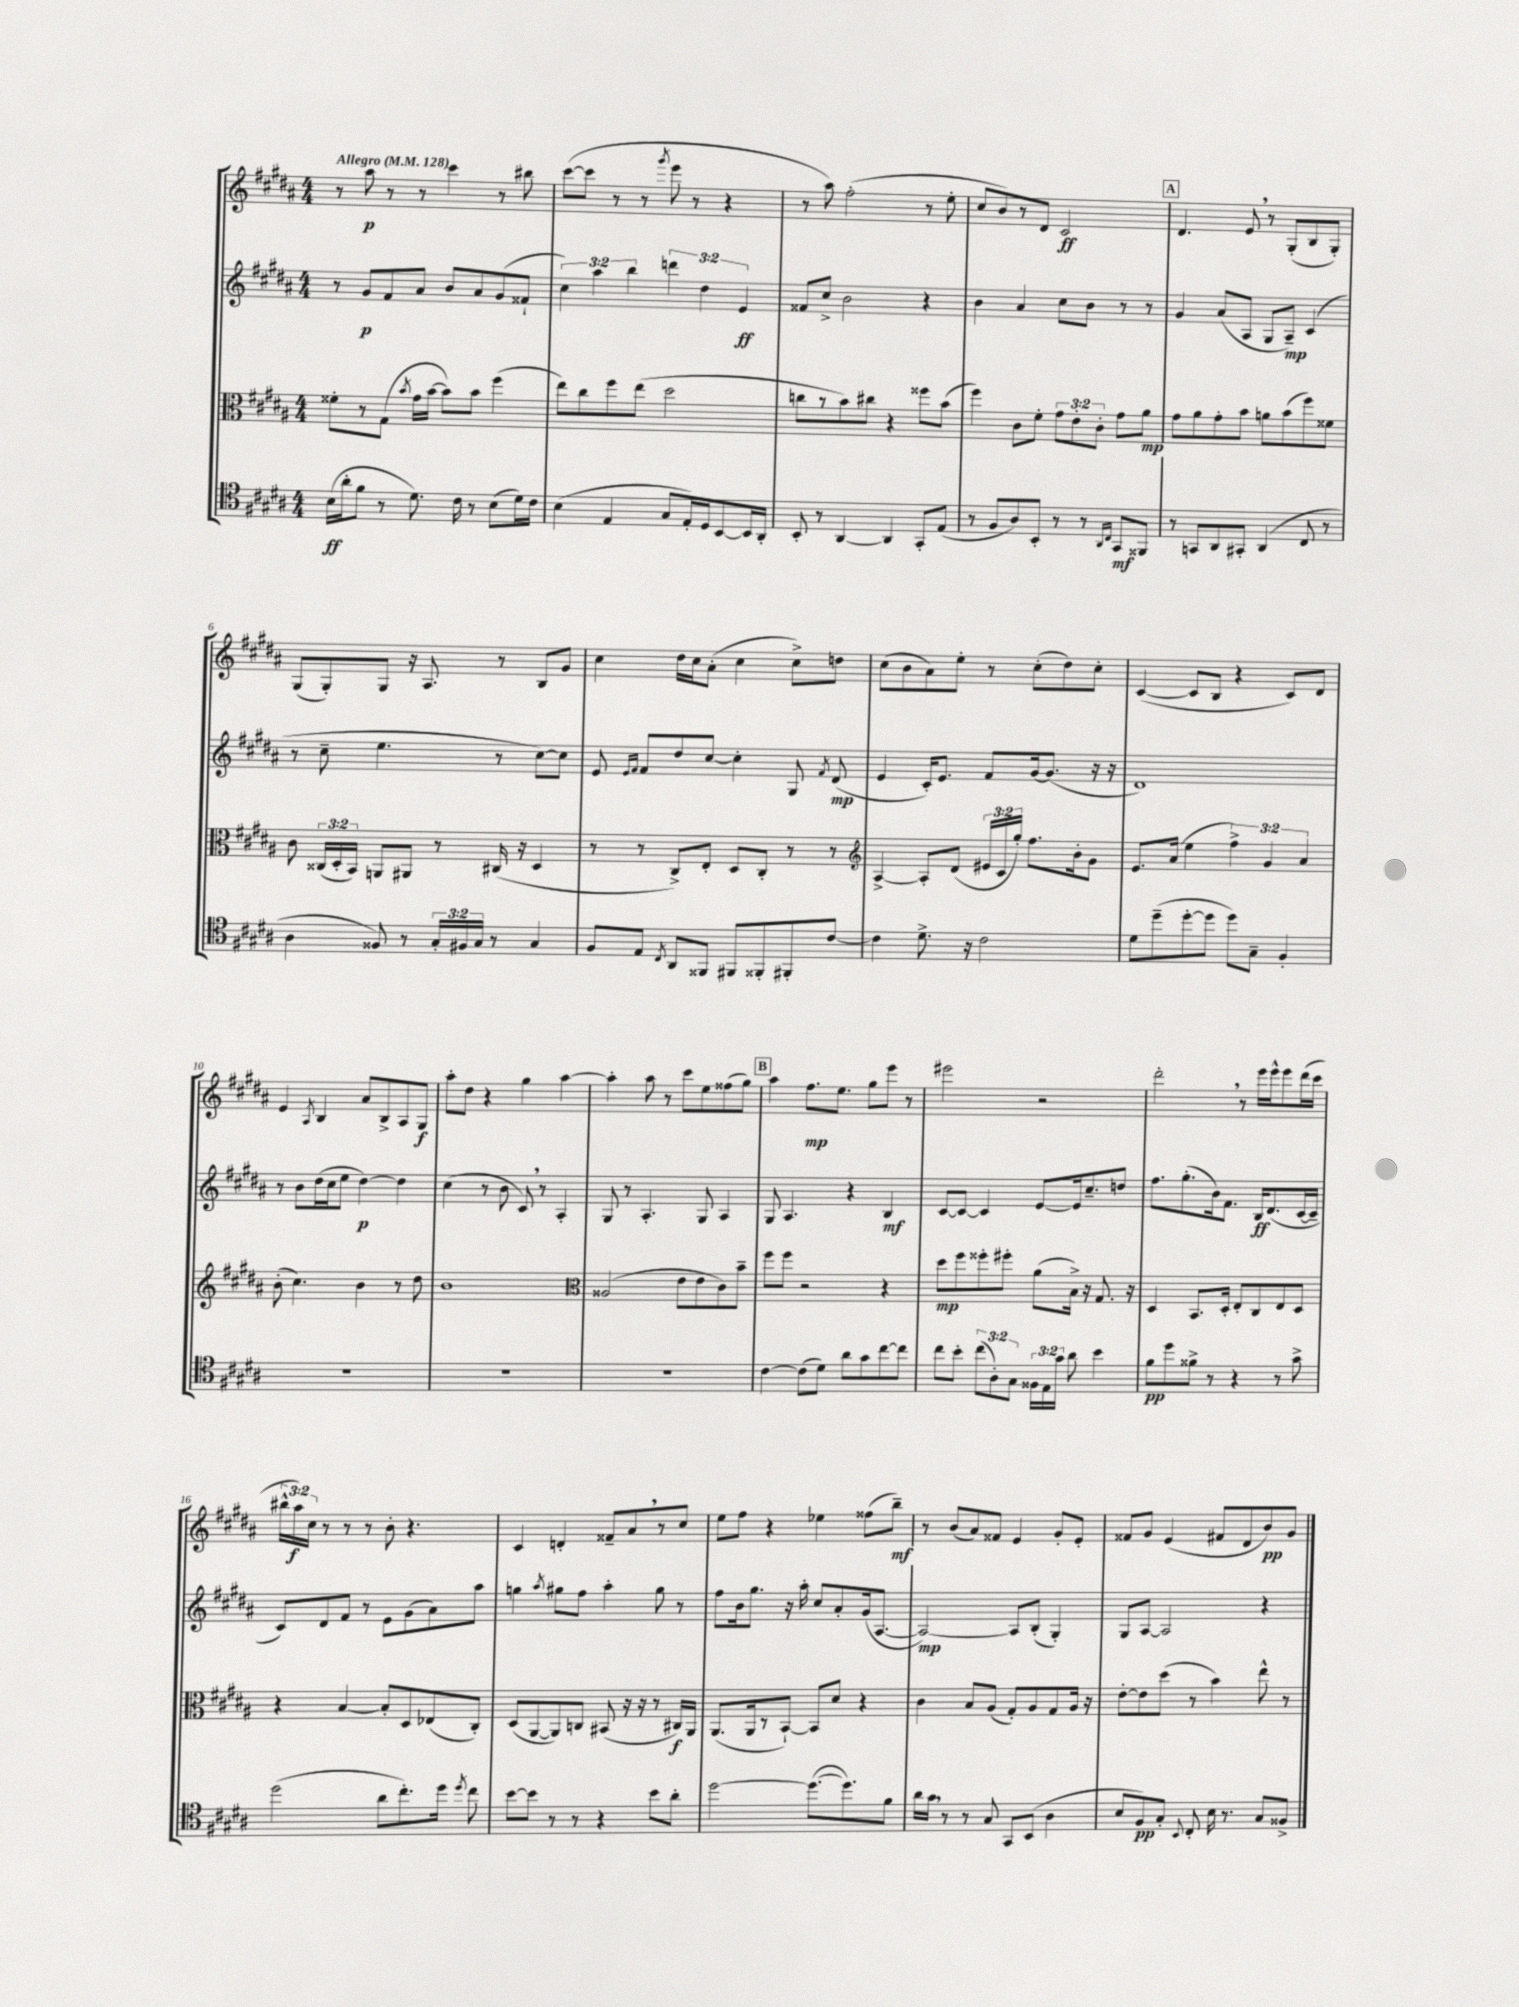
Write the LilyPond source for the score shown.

<<
\new StaffGroup <<
\new Staff = "s0" {
    \clef treble \key b \major \numericTimeSignature \time 4/4 \override Staff.TupletNumber.text = #tuplet-number::calc-fraction-text \tempo "Allegro" 4 = 128
    \autoBeamOff r8 ais''8\p r8 r8 cis'''4 r8 bis''8 |
    cis'''8[~( cis'''8] r8 r8 \acciaccatura { gis'''8 } e'''8 r8 r4 |
    r8 ais''8) fis''2-.( r8 e''8-. |
    cis''8[ b'8) r8 dis'8] cis'2\ff |
    \mark \markup { \box "A" } dis'4. e'8 \breathe r8 gis8[-.( b8 gis8]-.) |
    gis8[( gis8-.) gis8] r16 ais8. r8 b8[ gis'8] |
    cis''4 dis''16[ cis''16 ais'8]-.( cis''4 cis''8[->) d''8] |
    cis''8[( b'8 ais'8) e''8]-. r8 cis''8[-.( dis''8) cis''8]-. |
    cis'4~( cis'8[ b8] r4 cis'8[) dis'8] |
    e'4 \acciaccatura { ais8 } b4 ais'8[ b8-> ais8 gis8]\f |
    ais''8[-. dis''8] r4 gis''4 ais''4~ |
    ais''4-. ais''8 r8 cis'''8[ e''8 fisis''8( gis''8]) |
    \mark \markup { \box "B" } ais''4 fis''8.[\mp e''8.] gis''8[ e'''8] r8 |
    eis'''2 r2 |
    dis'''2-. \breathe r8 e'''16[ e'''16-^ e'''8 dis'''16( cis'''16] |
    \tuplet 3/2 { bis''16[-^ ais''16\f) cis''16] } r8 r8 r8 b'8-. r4. |
    cis'4 d'4-. fisis'8[-- ais'8 \breathe r8 cis''8] |
    e''8[ fis''8] r4 ees''4 fisis''8[( b''8]--\mf) |
    r8 b'8[( ais'8) fisis'8] e'4 gis'8[-. e'8]-. |
    fisis'8[ gis'8] e'4( fis'8[ dis'8 b'8\pp) gis'8] \bar "|." |
}
\new Staff = "s1" {
    \clef treble \key b \major \numericTimeSignature \time 4/4 \override Staff.TupletNumber.text = #tuplet-number::calc-fraction-text
    \autoBeamOff r8 gis'8[\p fis'8 ais'8] b'8[ ais'8 gis'8( fisis'8]-! |
    \tuplet 3/2 { cis''4) ais''4 b''4 } \tuplet 3/2 { d'''4 dis''4 e'4\ff } |
    fisis'8[ cis''8]-> b'2 r4 |
    b'4 ais'4 cis''8[ b'8] r8 r8 |
    \mark \markup { \box "A" } gis'4 ais'8[( ais8] gis8[ ais8]--\mp) cis'4( |
    r8 cis''8-- e''4. r8 cis''8[~) cis''8] |
    e'8 \grace { e'16[ fis'16] } fis'8[ dis''8 cis''8]~ cis''4-. gis8 \acciaccatura { fis'8 } dis'8\mp( |
    e'4 cis'16[-.) e'8.] fis'8[ gis'16~ gis'8.]( r16 r16 |
    dis'1) |
    r8 b'8[ dis''16( cis''16 e''8] dis''4~\p) dis''4 |
    cis''4( r8 b'8 cis'8) \breathe r8 ais4-. |
    gis8 r8 ais4.-. gis8 ais4 |
    \mark \markup { \box "B" } gis8 ais4. r4 b4\mf |
    cis'8[~ cis'8]~ cis'4 e'8[~ e'16 cis''8.-- d''8] |
    fis''8.[ gis''8.-.( b'16) fis'8.] b16[\ff dis'8.( cis'16~ cis'16]-- |
    cis'8[) dis'8 fis'8] r8 e'8[ gis'8( ais'8) ais''8] |
    g''4 \acciaccatura { ais''8 } gis''8[ fis''8] ais''4-. gis''8 r8 |
    fis''8[ b'16 gis''8.] r16 ais''16-. cis''8[ ais'8-. gis'16( ais8.]~ |
    ais2~\mp) ais8[ b8]-.( gis4-.) |
    gis8[ ais8]~ ais2 r4 \bar "|." |
}
\new Staff = "s2" {
    \clef alto \key b \major \numericTimeSignature \time 4/4 \override Staff.TupletNumber.text = #tuplet-number::calc-fraction-text
    \autoBeamOff fisis'8[-. r8 gis8]( \acciaccatura { b'8 } gis'16[ b'16]~ b'8[) b'8] fis''4( |
    e''8[) cis''8 fis''8 e''8]( dis''2 |
    c''8[ r8 b'8) cis''8] r4 fisis''8[ b'8]( |
    fis''4) cis'8[ fis'8]-. \tuplet 3/2 { gis'8[ e'8-. cis'8]-. } gis'8[ ais'8]\mp |
    \mark \markup { \box "A" } gis'8[ ais'8 gis'8-. b'8] a'8[ b'8( fis''8) fisis'8] |
    cis'8 \tuplet 3/2 { cisis16[( dis16-. b,16]) } a,8[ ais,8] r8 cis16( r16 dis4 |
    r8 r8 cis8[->) e8]-. dis8[ cis8]-. r8 r8 |
    \clef treble ais4~-> ais8[-. dis'8]( \tuplet 3/2 { eis'16[ cis'16 gis''16]-.) } fis''8.[ b'16-. gis'8] |
    e'8.[ ais'16]( e''4 \tuplet 3/2 { fis''4->) gis'4 ais'4 } |
    b'8-.( cis''4.) b'4 r8 dis''8 |
    b'1 |
    \clef alto aisis2( e'8[ e'8 cis'8) b'8]-- |
    \mark \markup { \box "B" } fis''8[ fis''8] r2 r4 |
    dis''8[\mp fis''8 fisis''8-. fis''8]-. ais'8[( b16]->) r16 gis8. r16 |
    dis4 b,8.[ dis16]-. e8[-. cis8 e8 dis8] |
    r4 b4~ b8[-. dis8 ees8( cis8]-.) |
    dis8[( ais,8~ ais,8) c8] bis,8( r16 r16 r8 cis16[\f) ais,16] |
    ais,8.[( ais,16 r8 b,8]~-!) b,8[ dis'8] r4 |
    cis'4 b8[ ais8]( gis8[-.) ais8 gis8 ais16] r16 |
    e'8[~-. e'8 dis''8]( r8 b'4) e''8-^ r8 \bar "|." |
}
\new Staff = "s3" {
    \clef tenor \key b \major \numericTimeSignature \time 4/4 \override Staff.TupletNumber.text = #tuplet-number::calc-fraction-text
    \autoBeamOff b16[\ff( ais'16-. fis'8] r8 dis'8.) cis'16 r8 b8[( dis'16) cis'16] |
    b4( e4 gis8[ e16-.) dis16 b,8~ b,16 ais,16]-. |
    b,8-. r8 ais,4~ ais,4 gis,8[-. e8]( |
    r8 fis8[ ais8) b,8]-. r8 r8 \grace { ais,16[ cis16] } gis,8[\mf fisis,8] |
    \mark \markup { \box "A" } r8 g,8[ ais,8 gis,8]-. ais,4( cis8 r8 |
    ais4 fisis8) r8 \tuplet 3/2 { gis16[-. fis16 gis16] } r8 gis4 |
    fis8[ e8] \acciaccatura { cis8 } ais,8[ fisis,8] fis,8[ fisis,8-. fis,8-. cis'8]~ |
    cis'4 dis'8.-> r16 cis'2 |
    dis'8[ dis''8--( dis''8~-. dis''8] dis''8[) gis8]-- fis4-. |
    R1 |
    R1 |
    R1 |
    \mark \markup { \box "B" } cis'4~ cis'8[( dis'8]) ais'8[ gis'8 cis''8~ cis''8] |
    cis''8[ b'8]-. \tuplet 3/2 { cis''8[( ais8-.) gis8] } \tuplet 3/2 { fisis16[ e16 gis'16] } ais'8 b'4 |
    fis'8[\pp dis''8 fisis'8]-> r8 r4 r8 gis'8-> |
    dis''2( ais'8[ cis''8.-.) dis''16] \acciaccatura { dis''8 } cis''8 |
    b'8[~ b'8] r8 r8 r4 b'8[ ais'8]-. |
    dis''2~ dis''8.[~( dis''8.) fis'8] |
    ais'16[ gis'16] \breathe r8 r8 gis8 gis,8[ b,8]( ais4 |
    b8[ fis8\pp) gis8]-. \appoggiatura { b,8 } cis8-. b16 r8. gis8[ fisis8]-> \bar "|." |
}
>>
>>
